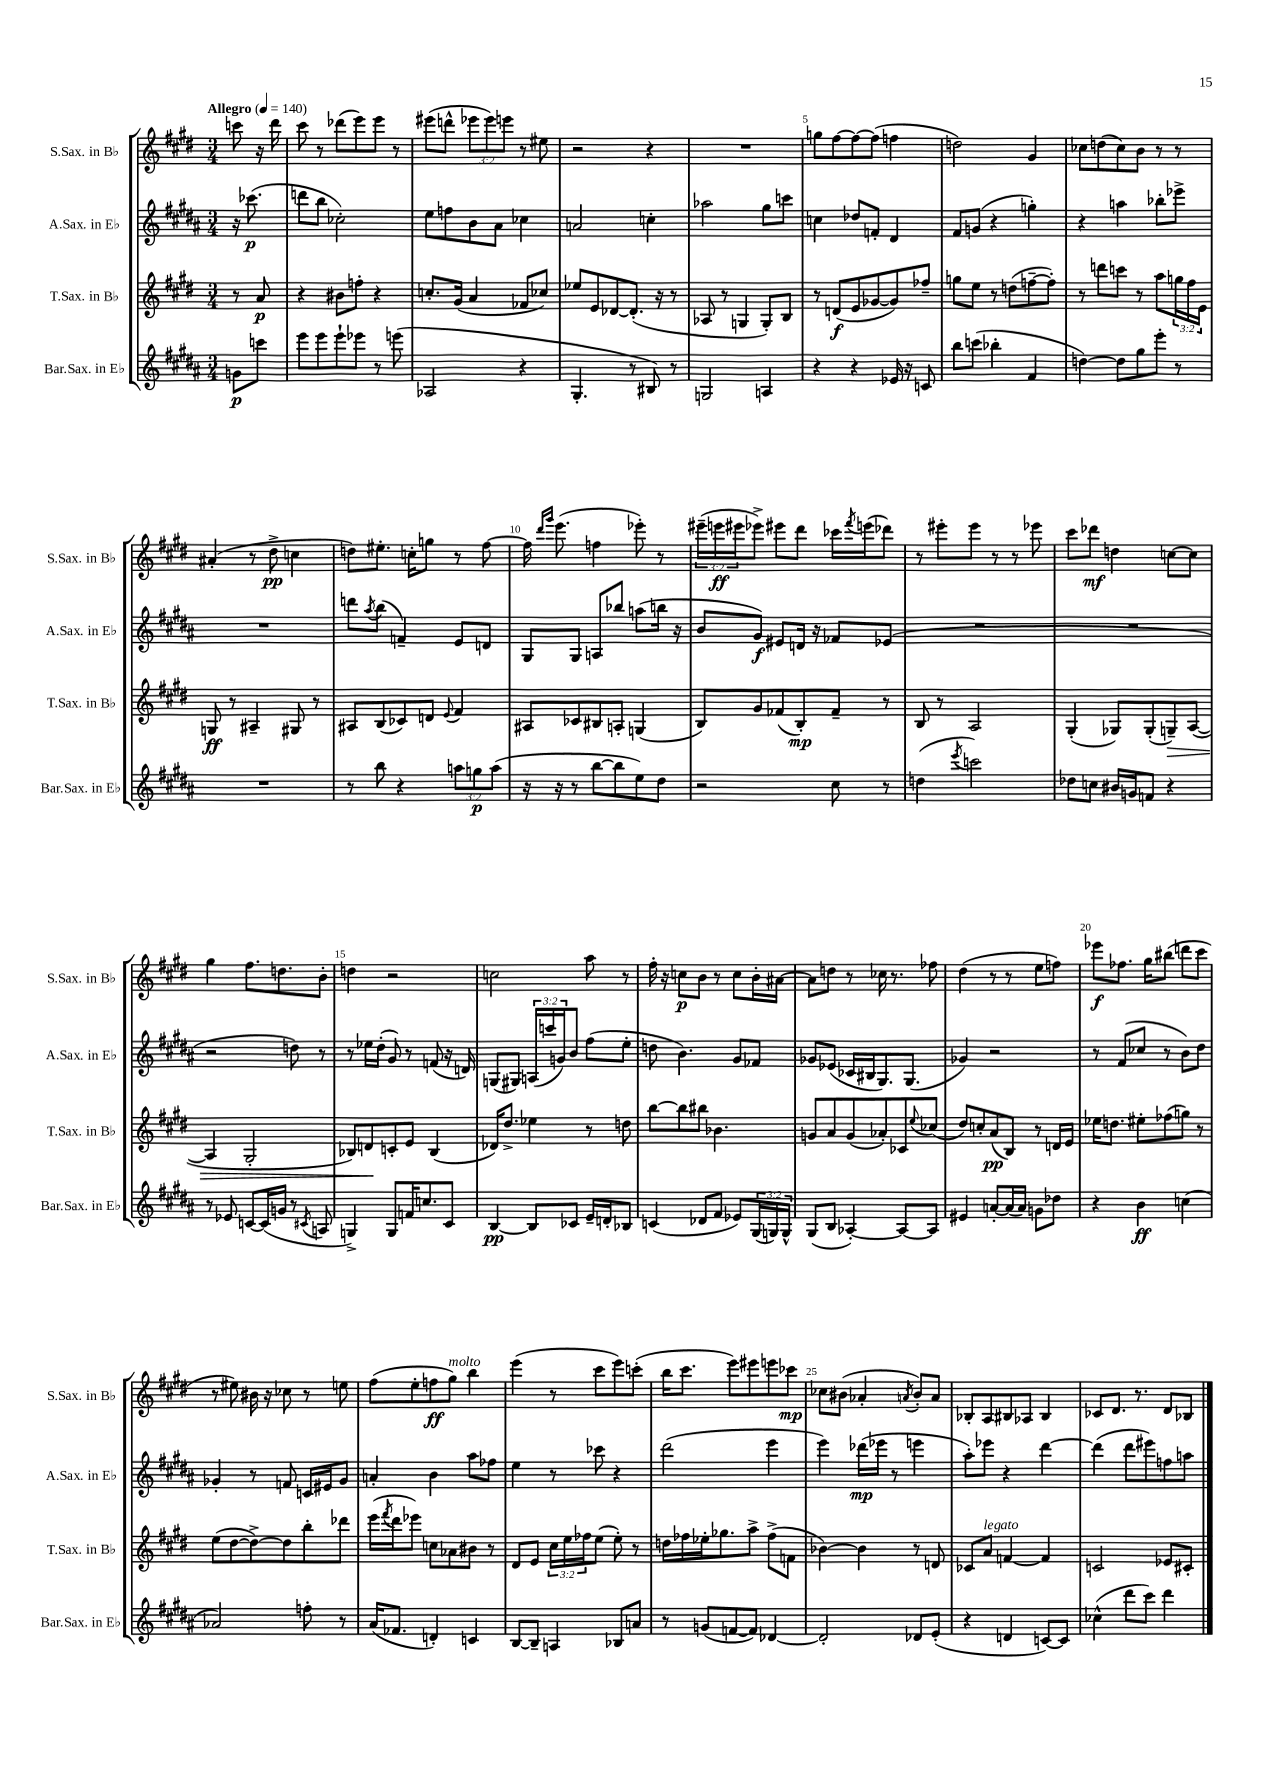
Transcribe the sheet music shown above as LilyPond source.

<<
\new StaffGroup <<
\new Staff = "s0" \with { instrumentName = "S.Sax. in Bb" shortInstrumentName = "S.Sax. in Bb" } {
    \clef treble \key e \major \numericTimeSignature \time 3/4 \override Staff.TupletNumber.text = #tuplet-number::calc-fraction-text \partial 4 \tempo "Allegro" 4 = 140
    c'''8 r16 dis'''16 |
    cis'''8 r8 des'''8( e'''8) e'''8 r8 |
    eis'''8( d'''8-^ \tuplet 3/2 { ees'''8 ees'''8) e'''8 } r8 eis''8 |
    r2 r4 |
    R2. |
    g''8 fis''8~ fis''8~ fis''8( f''4 |
    d''2) gis'4 |
    ces''8 d''8( ces''8) b'8 r8 r8 |
    ais'4-.( r8 dis''8->\pp c''4 |
    d''8) eis''8.-. c''16-. g''8 r8 fis''8~ |
    fis''16 \grace { dis'''16 gis'''16 } e'''8.( f''4 ees'''8-.) r8 |
    \tuplet 3/2 { eis'''16--( e'''16\ff eis'''16 } ees'''8->) eis'''8 dis'''8 ces'''16 \acciaccatura { fis'''8 } e'''16( des'''8) |
    r8 eis'''8-. eis'''8 r8 r8 ees'''8 |
    cis'''8 des'''8\mf d''4 c''8~ c''8 |
    gis''4 fis''8. d''8. b'8-. |
    d''4 r2 |
    c''2 a''8 r8 |
    fis''16-. r16 c''8\p b'8 r8 c''8 b'16-. ais'16~ |
    ais'8 d''8 r8 ces''16 r8. fes''8 |
    dis''4( r8 r8 e''8 f''8) |
    ees'''8\f fes''8. gis''16 bis''8( d'''8 cis'''8 |
    r8 eis''8) bis'16 r16 ces''8 r8 e''8 |
    fis''8( e''8-. f''8\ff gis''8^\markup { \italic "molto" }) b''4 |
    e'''4( r8 cis'''8 e'''8) c'''8-.( |
    b''16 cis'''8. e'''8) eis'''8 e'''8 ces'''8\mp |
    ces''8 bis'8( aes'4-. \acciaccatura { a'8 } bis'8-.) a'8 |
    bes8-. a8 bis8 aes8 bis4 |
    ces'8 dis'8. r8. dis'8 bes8 \bar "|." |
}
\new Staff = "s1" \with { instrumentName = "A.Sax. in Eb" shortInstrumentName = "A.Sax. in Eb" } {
    \clef treble \key b \major \numericTimeSignature \time 3/4 \override Staff.TupletNumber.text = #tuplet-number::calc-fraction-text \partial 4
    r16 ces'''8.\p( |
    d'''8 b''8 ces''2-.) |
    e''8 f''8 b'8 ais'8 ces''4 |
    a'2 c''4-. |
    aes''2 gis''8 c'''8 |
    c''4 des''8 f'8-. dis'4 |
    fis'8 g'8( r4 g''4-.) |
    r4 a''4 bes''8-. ees'''8-> |
    R2. |
    d'''8 \acciaccatura { ais''8 } b''8( f'4--) e'8 d'8 |
    gis8 gis8 a8 bes''8 a''8( b''16 r16 |
    b'8 gis'8\f) eis'8 d'16 r16 fes'8 ees'8( |
    R2. |
    R2. |
    r2 d''8) r8 |
    r8 ees''16 dis''16-.( gis'8) r8 f'8( r16 d'16) |
    g8( gis8) \tuplet 3/2 { a16( c'''16 g'16) } b'8 fis''8( e''8-. |
    d''8 b'4.) gis'8 fes'8 |
    ges'8 ees'8( ces'16 bis16 gis8.) gis8.( |
    ges'4) r2 |
    r8 fis'8( ces''8 r8 b'8) dis''8 |
    ges'4-. r8 f'8 c'16 eis'16 ges'8 |
    a'4-. b'4 ais''8 fes''8 |
    e''4 r8 ces'''8 r4 |
    dis'''2( e'''4 |
    e'''4) des'''16\mp( ees'''16 r8 e'''4 |
    ais''8-.) ees'''8 r4 dis'''4~ |
    dis'''4( dis'''8 eis'''8) f''8 a''8 \bar "|." |
}
\new Staff = "s2" \with { instrumentName = "T.Sax. in Bb" shortInstrumentName = "T.Sax. in Bb" } {
    \clef treble \key e \major \numericTimeSignature \time 3/4 \override Staff.TupletNumber.text = #tuplet-number::calc-fraction-text \partial 4
    r8 a'8\p |
    r4 bis'8 f''8-. r4 |
    c''8.-. gis'16( a'4 fes'8 ces''8) |
    ees''8 e'8 des'8~ des'8.-.( r16 r8 |
    aes8 r8 g4 g8-.) b8 |
    r8 d'8\f( e'8 ges'8~ ges'8) fes''8-- |
    g''8 e''8 r8 d''8( f''8~-- f''8-.) |
    r8 d'''8 c'''8 r8 a''8 \tuplet 3/2 { g''16 fis''16 e'16 } |
    g8\ff r8 ais4-- gis8 r8 |
    ais8 b8( ces'8) d'8 \appoggiatura { e'8 } fis'4 |
    ais8 ces'8 bis8 a8-. g4( |
    b8) gis'8 fes'8( b8-.\mp) fes'8-- r8 |
    b8 r8 a2 |
    gis4-.( ges8) ges8-.( g8--\>) a8~( |
    a4 gis2-. |
    bes8) d'8\! c'8-. e'8 bes4( |
    des'16) dis''8.-> ees''4 r8 d''8 |
    b''8~ b''8 bis''8 bes'4. |
    g'8 a'8 g'8( aes'8-.) ces'8 \appoggiatura { e''8 } ces''8( |
    dis''8) c''8-. a'8\pp( b8) r8 d'16 e'16 |
    ees''16 d''8. eis''8-. fes''8( g''8) r8 |
    e''8( dis''8~ dis''8~->) dis''8 b''8-. des'''8 |
    e'''16( \acciaccatura { fis'''8 } dis'''16 ees'''8) c''8 aes'8 bis'8 r8 |
    dis'8 e'8 \tuplet 3/2 { cis''16 e''16 fes''16 } e''8( e''8-.) r8 |
    d''16 fes''16 ees''16-. ges''8. a''8-> fes''8->( f'8 |
    bes'4~) bes'4 r8 d'8 |
    ces'8 a'8^\markup { \italic "legato" } f'4~ f'4 |
    c'2 ees'8 cis'8-. \bar "|." |
}
\new Staff = "s3" \with { instrumentName = "Bar.Sax. in Eb" shortInstrumentName = "Bar.Sax. in Eb" } {
    \clef treble \key b \major \numericTimeSignature \time 3/4 \override Staff.TupletNumber.text = #tuplet-number::calc-fraction-text \partial 4
    g'8\p c'''8 |
    e'''8 e'''8 e'''8-! ees'''8 r8 e'''8( |
    aes2 r4 |
    gis4.-. r8 bis8) r8 |
    g2 a4 |
    r4 r4 ees'16 r16 c'8 |
    b''8 c'''8( bes''4-. fis'4 |
    d''4~) d''8 gis''8 e'''8-. r8 |
    R2. |
    r8 b''8 r4 \tuplet 3/2 { a''8 g''8\p a''8( } |
    r16 r16 r8 b''8~ b''8 e''8) dis''8 |
    r2 cis''8 r8 |
    d''4( \acciaccatura { e'''8 } c'''2) |
    des''8 c''8 bis'16 g'16 f'8 r4 |
    r8 ees'8 c'8~ c'16( g'16 r8 \acciaccatura { cis'8 } a8 |
    g4->) g8 f'16 c''8. cis'8 |
    b4~\pp b8 ces'8 e'16-- d'16-. bes8 |
    c'4( des'8 fis'8 ees'8) \tuplet 3/2 { gis16( g16) g16-^ } |
    gis8( b8 aes4~-.) aes8~ aes8 |
    eis'4 a'8~-. a'16( a'16) g'8 des''8 |
    r4 b'4\ff c''4( |
    aes'2) f''8-. r8 |
    ais'16( fes'8. d'4-.) c'4 |
    b8~ b8-- a4 bes8 a'8 |
    r8 g'8( f'8~ f'8) des'4~ |
    des'2-. des'8 e'8-.( |
    r4 d'4 c'8~) c'8 |
    ces''4-^( dis'''8 cis'''8) dis'''4 \bar "|." |
}
>>
>>
\layout { \context { \Score \override BarNumber.break-visibility = ##(#f #t #t) barNumberVisibility = #(every-nth-bar-number-visible 5) } }
